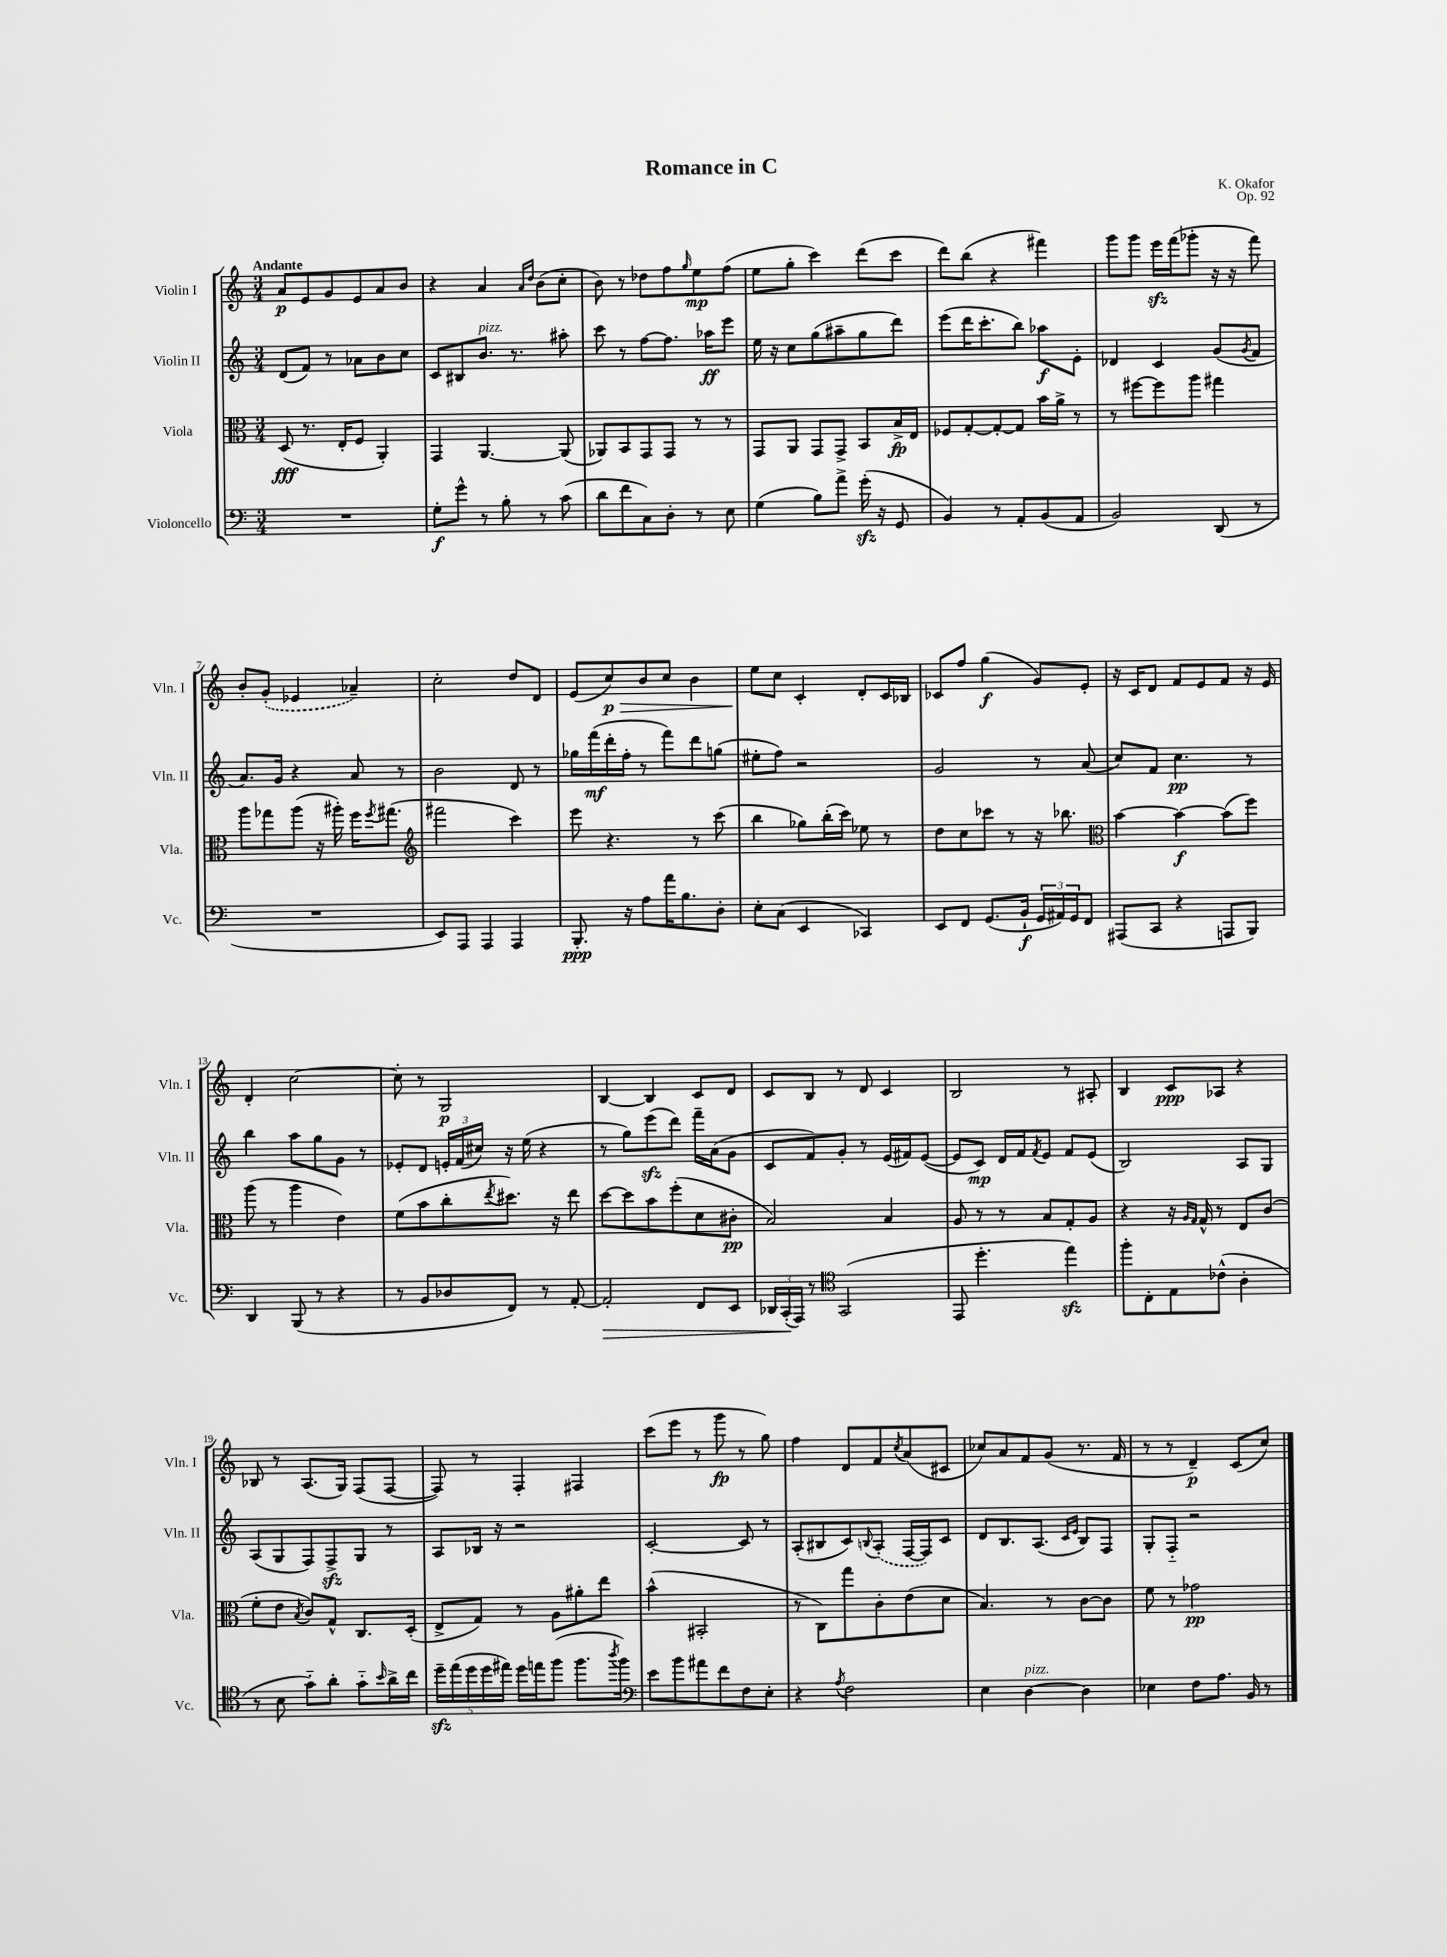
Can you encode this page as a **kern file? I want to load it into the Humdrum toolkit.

**kern	**kern	**kern	**kern
*staff4	*staff3	*staff2	*staff1
*clefF4	*clefC3	*clefG2	*clefG2
*k[]	*k[]	*k[]	*k[]
*M3/4	*M3/4	*M3/4	*M3/4
2.r	(8D	(8d	8a
.	8.r	8f)	8e
.	.	8r	8g
.	16E'	.	.
.	8F	8a-	8e
.	4AA')	8b	8a
.	.	8cc	8b
=	=	=	=
8G'	4GG	8c	4r
8g^^	.	8B#	.
8r	[4.AA	8.b	4a
8B'	.	.	.
.	.	8.r	.
.	.	.	16qqa
.	.	.	16qqdd
8r	.	.	(8b
(8c	(8AA]	8aa#'	8cc'
=	=	=	=
8d	8AA-)	8ccc	8b)
8f	8BB	8r	8r
8C)	8GG	[8ff	8dd-
8D'	8GG	8.ff]	8ff
.	.	.	16qqgg
8r	8r	.	8ee
.	.	16aa-	.
8E	8r	8eee	(8ff
=	=	=	=
(4G	8GG	16ee	8ee
.	.	16r	.
.	8AA	8cc	8gg'
8B)	8GG	(8gg	4ccc)
8a^	8GG^	8aa#~	.
(16g'	8BB	8gg	(8ddd
16r	.	.	.
8GG	16B^	8ddd)	8ccc
.	16E	.	.
=	=	=	=
4BB)	8F-	(8eee	8ddd)
.	[8G'	16ddd	(8bb
.	.	8.ccc'	.
8r	8G'_	.	4r
8AA'	8G]	8bb)	.
(8BB	16b	8aa-	4fff#)
.	16a^	.	.
8AA	8r	8e'	.
=	=	=	=
2BB)	8r	4d-	8ggg
.	[8ff#	.	8ggg
.	8ff#]	4c	16eee
.	.	.	(16fff
.	8aa	.	8ggg-'
(8DD	4gg#	(8g	16r
.	.	.	16r
.	.	8qg	.
8r	.	8f	8fff)
=	=	=	=
2.r	8aa	8.a)	8b'
.	8gg-	.	(8g'
.	.	16g	.
.	(8aa	4r	4e-
.	16r	.	.
.	16aa#')	.	.
.	16ff	8a	4a-~)
.	8qff	.	.
.	(8.gg#	.	.
.	.	8r	.
=	=	=	=
*	*clefG2	*	*
8EE)	2fff#	2b	2cc'
8AAA	.	.	.
4AAA	.	.	.
4AAA	4ccc)	8d	8dd
.	.	8r	8d
=	=	=	=
8.BBB'	8eee	16gg-	(8e
.	.	(16fff	.
.	4.r	16ddd'	8cc)
16r	.	16ff'	.
8A	.	8r	8b
16a	.	8fff)	8cc
8.B	.	.	.
.	8r	8ddd	4b
8D'	(8ccc	(8gg	.
=	=	=	=
8E'	4bb	8ee#'	8ee
(8C	.	8ff)	8cc
4EE	8gg-)	2r	4c'
.	(16bb'	.	.
.	16ccc)	.	.
4CC-)	8ee-	.	8d'
.	8r	.	16c
.	.	.	16B-
=	=	=	=
8EE	8dd	2g	8c-
8FF	8cc	.	8ff
(8.GG	8ccc-	.	(4gg
.	8r	.	.
16BB`	.	.	.
24GG	16r	8r	8g)
24AA#)	.	.	.
.	8.bb-	.	.
24GG	.	.	.
8FF	.	(8a	8e'
=	=	=	=
*	*clefC3	*	*
(8AAA#	[4b	8cc)	16r
.	.	.	16c
8CC	.	8f	8d
4r	4b_	4.cc	8f
.	.	.	8e
8AAA	(8b]	.	8f
8BBB)	8ff)	8r	16r
.	.	.	16e
=	=	=	=
4DD	(8aa	4bb	4d'
.	8r	.	.
(8BBB	4aa	8aa	[2cc
8r	.	8gg	.
4r	4e)	8g	.
.	.	8r	.
=	=	=	=
8r	(8f	8e-'	8cc']
8BB	8b	8d	8r
8D-	8cc'	24e'	2G
.	.	(24f	.
.	.	24cc#)	.
.	8qee	.	.
8FF)	8.dd#)	16r	.
.	.	(16ee	.
8r	.	4r	.
.	16r	.	.
[8AA'	8ee	.	.
=	=	=	=
2AA']	[8dd	8r	[4B
.	8dd]	8gg)	.
.	8b	(8eee	4B]
.	(8ff'	8ddd)	.
8FF	8d	16fff~	8c
.	.	(16a	.
8EE	8c#'	8g	8d
=	=	=	=
24DD-	2B)	8c	8c
(24CC'	.	.	.
24AAA)	.	.	.
8r	.	8f)	8B
*clefC4	*	*	*
(2GG	.	8g'	8r
.	.	8r	8d
.	4B	(16e	4c
.	.	16f#)	.
.	.	([8e	.
=	=	=	=
8EE	8A	8e]	2B
4.dd'	8r	8c)	.
.	8r	16d	.
.	.	16f	.
.	.	8qf	.
.	8B	8e	.
4ee)	8G'	8f	8r
.	8A	(8e	8A#'
=	=	=	=
8ff'	4r	2B)	4B
8C'	.	.	.
8E	16r	.	8c
.	16qqA	.	.
.	16qqG	.	.
.	16G^^	.	.
(8c-^^	8r	.	8A-
4A'	8E	8A	4r
.	(8c	8G	.
=	=	=	=
8r	8f'	(8A	8B-
8B	8e	8G	8r
.	8qB	.	.
8g'~)	8c)	8F)	(8.A
8a'	8G^^	8F^	.
.	.	.	16G)
8g'~	8.C	8G	(8F
16qqb	.	.	.
16a^	.	8r	[8F
16cc	(16D'	.	.
=	=	=	=
20dd~	8E^	8A	8F])
(20ee	.	.	.
20dd	.	.	.
.	8G)	16B-	8r
20dd	.	.	.
.	.	16r	.
20ee#)	.	.	.
16dd	8r	2r	4F'
16ee	.	.	.
(8ff	8A	.	.
8.ff	8a#'	.	4F#
.	8ee	.	.
8qaa	.	.	.
16ff)	.	.	.
=	=	=	=
*clefF4	*	*	*
8e	(4b^^	[2c'	(8ccc
8b	.	.	8eee
8a#	2BB#'	.	8r
8f	.	.	8ggg
8F	.	8c]	8r
8E'	.	8r	8gg)
=	=	=	=
4r	8r	(8A'	4ff
.	8C)	8B#	.
8qA	.	.	.
2F	8gg	8c)	8d
.	.	8qqB	.
.	8c'	(8A'	8f
.	.	.	8qcc
.	(8e	[16F	(8a
.	.	16F])	.
.	8d	8c	8c#
=	=	=	=
4E	4.B)	8d	8cc-)
.	.	8.B	8a
[4D	.	.	8f
.	.	(8.A	.
.	8r	.	(8g
.	.	16qqc	.
.	.	16qqe	.
4D]	[8c	8B)	8.r
.	8c]	8F	.
.	.	.	16f
=	=	=	=
4E-	8f	8G'	8r
.	8r	8F'~	8r
8F	2g-	2r	4d~)
8.A	.	.	.
.	.	.	(8c
16BB	.	.	.
8r	.	.	8cc)
==	==	==	==
*-	*-	*-	*-
